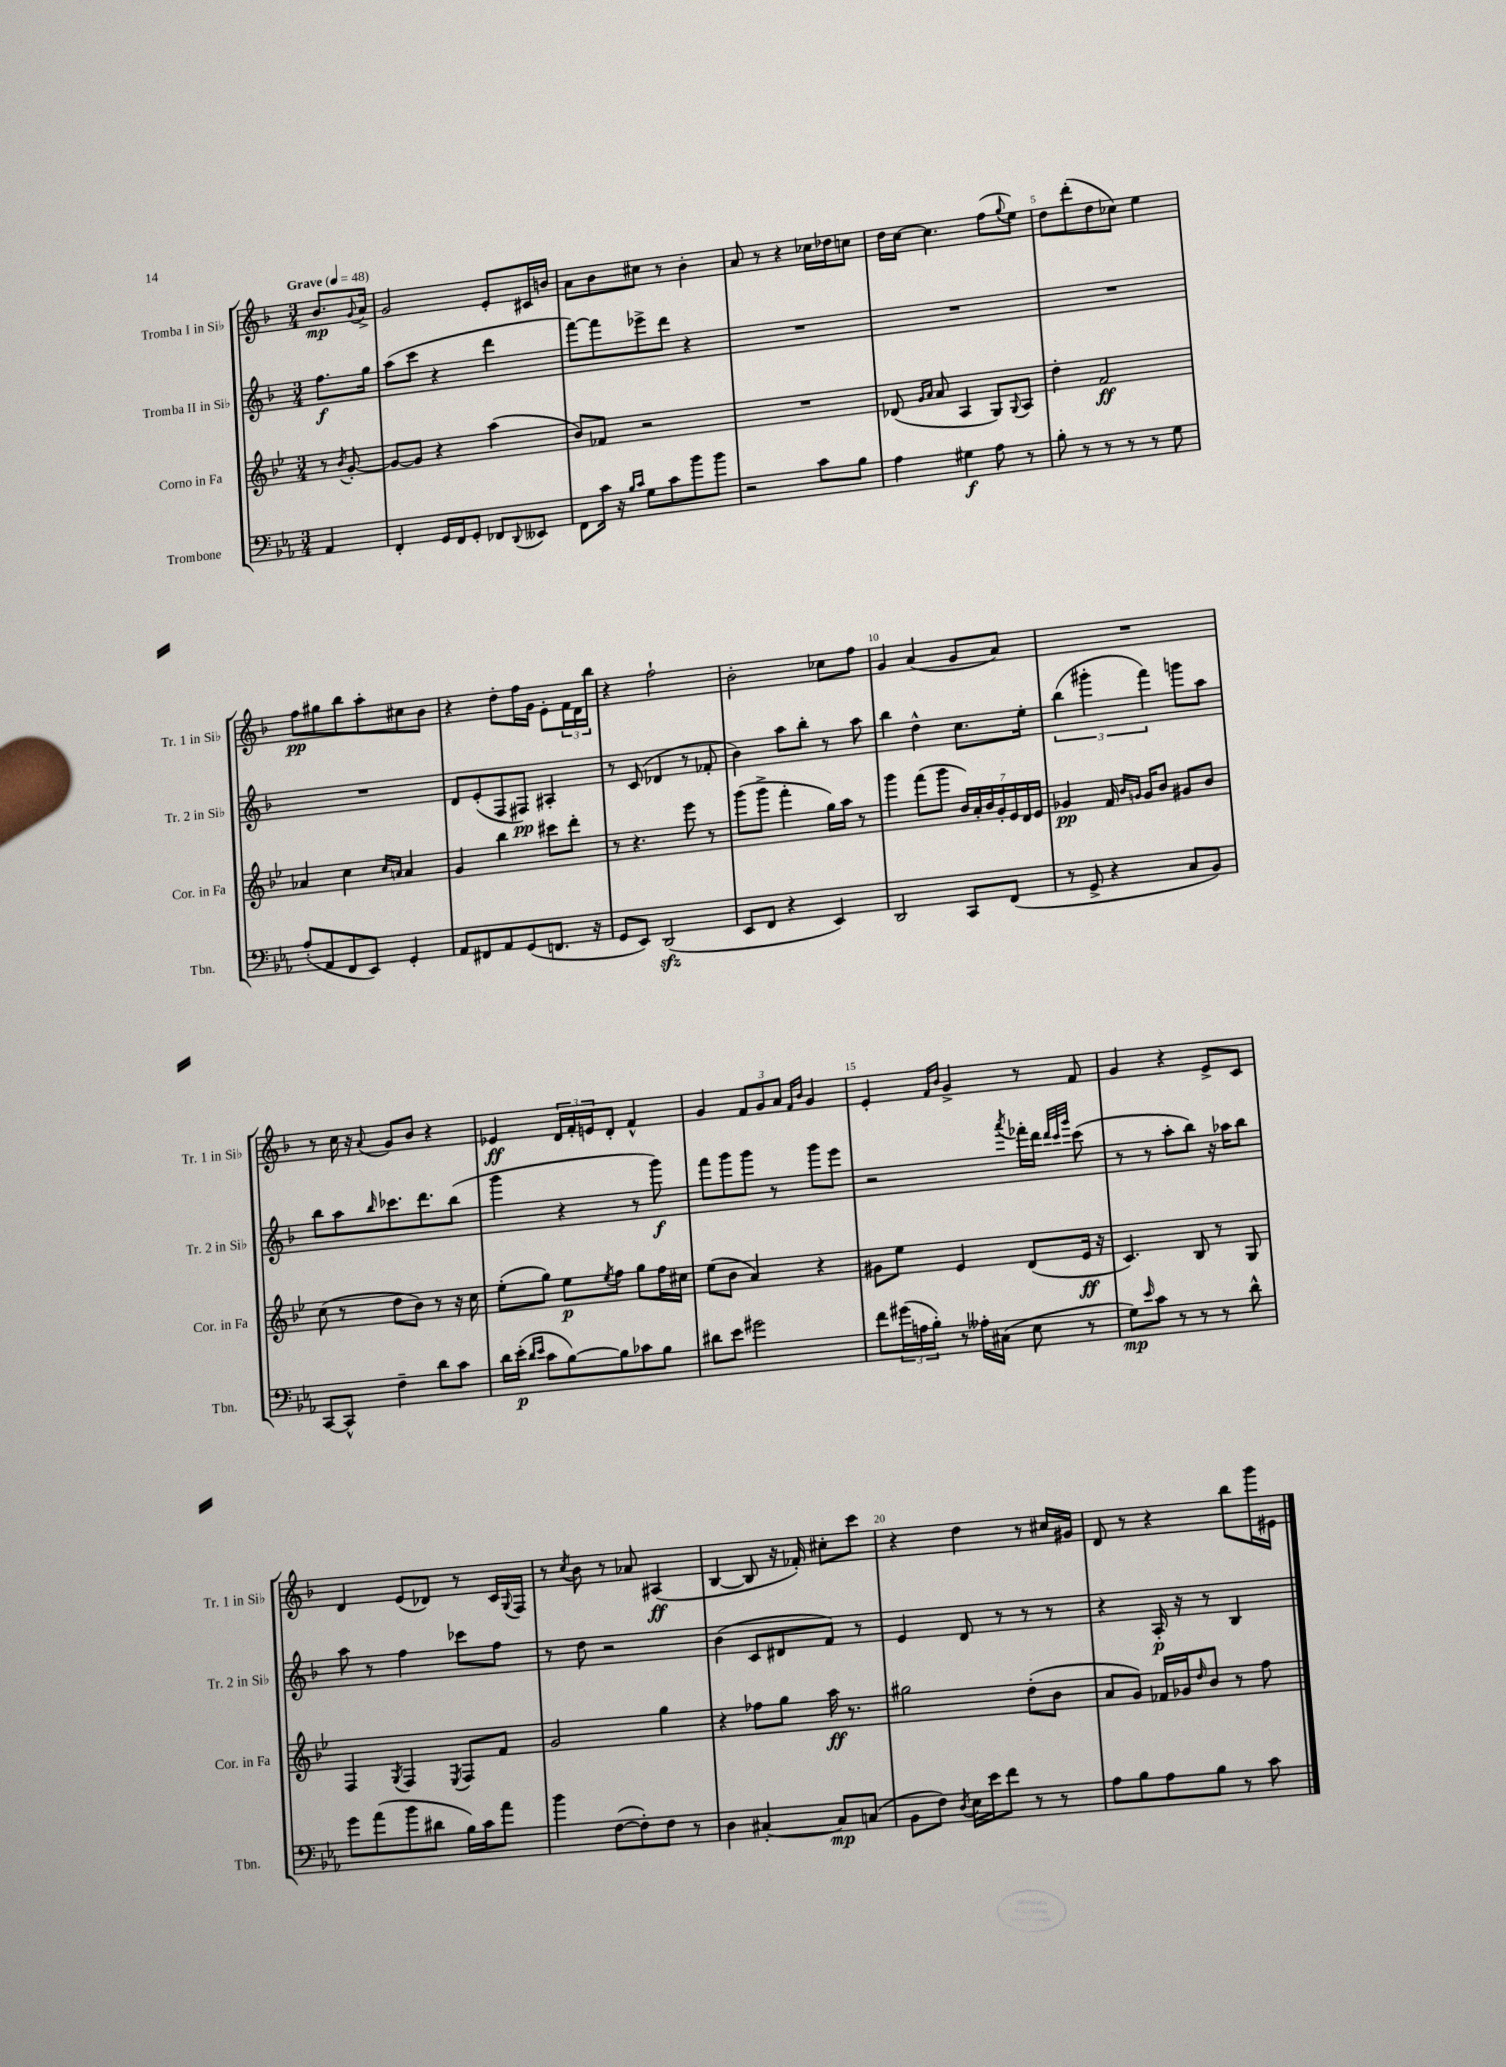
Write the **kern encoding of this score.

**kern	**dynam	**kern	**dynam	**kern	**dynam	**kern	**dynam
*part4	*part4	*part3	*part3	*part2	*part2	*part1	*part1
*staff4	*staff4	*staff3	*staff3	*staff2	*staff2	*staff1	*staff1
*I"Trombone	*	*I"Corno in Fa	*	*I"Tromba II in Si♭	*	*I"Tromba I in Si♭	*
*I'Tbn.	*	*I'Cor. in Fa	*	*I'Tr. 2 in Si♭	*	*I'Tr. 1 in Si♭	*
*clefF4	*	*clefG2	*	*clefG2	*	*clefG2	*
*k[b-e-a-]	*	*k[b-e-]	*	*k[b-]	*	*k[b-]	*
*M3/4	*	*M3/4	*	*M3/4	*	*M3/4	*
*MM48	*	*MM48	*	*MM48	*	*MM48	*
=	=	=	=	=	=	=	=
!	!	!	!	!	!	!LO:TX:a:B:t=Grave	!
4AA-/	.	8r	.	8.ff\L	f	8.b-/L	mp
.	.	8qb-/	.	.	.	.	.
.	.	[8g'/	.	.	.	.	.
.	.	.	.	.	.	8qqg/	.
.	.	.	.	16gg\Jk	.	16a^/Jk	.
=1	=1	=1	=1	=1	=1	=1	=1
4FF'/	.	8g/L_	.	(8aa\L	.	2g/	.
.	.	8g/J]	.	8ccc\J	.	.	.
16GG/LL	.	4r	.	4r	.	.	.
16FF/J	.	.	.	.	.	.	.
8GG'/J	.	.	.	.	.	.	.
8FF-X/L	.	(4aa\	.	4ddd\	.	8e'/L	.
8qqDD/	.	.	.	.	.	.	.
8EE--X/J	.	.	.	.	.	16c#X/L	.
.	.	.	.	.	.	16bn/JJ	.
=2	=2	=2	=2	=2	=2	=2	=2
8FF\L	.	8b-/L)	.	[8fff\L)	.	8a\L	.
16c\Jk	.	8f-X/J	.	8fff\]	.	8b-\	.
16r	.	.	.	.	.	.	.
16qqB-/LL	.	.	.	.	.	.	.
16qqc/JJ	.	.	.	.	.	.	.
8G\L	.	2r	.	8eee-X^\	.	8cc#X\J	.
8c\	.	.	.	8ddd\J	.	8r	.
8b-\	.	.	.	4r	.	4b-'\	.
8b-\J	.	.	.	.	.	.	.
=3	=3	=3	=3	=3	=3	=3	=3
2r	.	2.r	.	2.r	.	8a/	.
.	.	.	.	.	.	8r	.
.	.	.	.	.	.	4r	.
8c\L	.	.	.	.	.	16cc-X\LL	.
.	.	.	.	.	.	16dd-X\J	.
8B-\J	.	.	.	.	.	8ccn\J	.
=4	=4	=4	=4	=4	=4	=4	=4
4A-\	.	(8d-X/	.	2.r	.	16dd\LL	.
.	.	.	.	.	.	[16cc\JJ	.
.	.	16qqg/LL	.	.	.	.	.
.	.	16qqa/JJ	.	.	.	.	.
.	.	8a/	.	.	.	4.cc\]	.
4G#X\	f	4A/	.	.	.	.	.
8A-\	.	8G/L)	.	.	.	(8ff\L	.
.	.	8qqG/	.	.	.	8qqgg/	.
8r	.	8A/J	.	.	.	8ee\J)	.
=5	=5	=5	=5	=5	=5	=5	=5
8B-'\	.	4dd'\	.	2.r	.	8dd\L	.
8r	.	.	.	.	.	(8ddd'\	.
8r	.	2f/	ff	.	.	8dd\	.
8r	.	.	.	.	.	8cc-X\J)	.
8r	.	.	.	.	.	4ee\	.
8G\	.	.	.	.	.	.	.
!!LO:LB:g=z
=6	=6	=6	=6	=6	=6	=6	=6
(8A-'/L	.	4a-X/	.	2.r	.	8ff\L	pp
8AA-/	.	.	.	.	.	8gg#X\	.
8FF/	.	4cc\	.	.	.	8bb-\	.
8EE-/J)	.	.	.	.	.	8aa'\	.
.	.	16qqcc/LL	.	.	.	.	.
.	.	16qqan/JJ	.	.	.	.	.
4GG'/	.	4a/	.	.	.	8cc#X\	.
.	.	.	.	.	.	8b-\J	.
=7	=7	=7	=7	=7	=7	=7	=7
8AA-/L	.	4g/	.	8d/L	.	4r	.
8FF#X/	.	.	.	(8e'/	.	.	.
8AA-/	.	4bb-\	.	8F/	.	8dd'\L	.
(8GG/	.	.	.	8F#X/J)	pp	16ff\L	.
.	.	.	.	.	.	16g\JJ	.
8.FFn/J	.	8ccc#X\L	.	4A#X'/	.	8e'\L	.
.	.	8ddd'\J	.	.	.	24f\L	.
.	.	.	.	.	.	24d\	.
16r	.	.	.	.	.	.	.
.	.	.	.	.	.	24bb-\JJ	.
=8	=8	=8	=8	=8	=8	=8	=8
8GG/L	.	8r	.	8r	.	4r	.
8EE-/J)	.	4.r	.	(8c/	.	.	.
(2DDzz/	.	.	.	4d-X/	.	2ff`\	.
.	.	8eee-\	.	8r	.	.	.
.	.	8r	.	8f-X'/	.	.	.
=9	=9	=9	=9	=9	=9	=9	=9
8EE-/L	.	(8ggg\L	.	4b-\)	.	2b-'\	.
8FF/J	.	8ggg^\J	.	.	.	.	.
4r	.	4fff'\	.	8aa\L	.	.	.
.	.	.	.	8bb-'\J	.	.	.
4EE-/)	.	16gg\LL)	.	8r	.	8cc-X\L	.
.	.	16aa\JJ	.	.	.	.	.
.	.	8r	.	8aa\	.	8ff\J	.
=10	=10	=10	=10	=10	=10	=10	=10
2DD/	.	4ggg\	.	4bb-\	.	4g/	.
.	.	(8fff\L	.	4dd^^\	.	(4a/	.
.	.	8ggg\J	.	.	.	.	.
8CC/L	.	28b-/LL)	.	8.cc\L	.	8g/L	.
.	.	28a'/	.	.	.	.	.
.	.	28b-/	.	.	.	.	.
.	.	28g'/	.	.	.	.	.
(8FF/J	.	.	.	.	.	8a/J)	.
.	.	28e-/	.	.	.	.	.
.	.	28d/	.	.	.	.	.
.	.	.	.	16ee'\Jk	.	.	.
.	.	28e-/JJ	.	.	.	.	.
=11	=11	=11	=11	=11	=11	=11	=11
8r	.	4g-X/	pp	(6bb-\	.	2.r	.
8GG^/	.	.	.	.	.	.	.
.	.	.	.	6ggg#X'\	.	.	.
4r	.	16f/	.	.	.	.	.
.	.	16qqb-/LL	.	.	.	.	.
.	.	16qqgn/JJ	.	.	.	.	.
.	.	16g/KL	.	.	.	.	.
.	.	.	.	6fff\)	.	.	.
.	.	8b-/J	.	.	.	.	.
8C/L	.	8g#X/L	.	8gggn\L	.	.	.
8BB-/J)	.	8b-/J	.	8aa\J	.	.	.
!!LO:LB:g=z
=12	=12	=12	=12	=12	=12	=12	=12
[8CC/L	.	(8cc\	.	8bb-\L	.	8r	.
8CC^^/J]	.	8r	.	8aa\	.	16cc\	.
.	.	.	.	.	.	16r	.
.	.	.	.	16qqbb-/	.	8qqa/	.
4F~\	.	8dd\L	.	8.ccc-X\	.	8g/L	.
.	.	8b-\J)	.	.	.	8b-/J	.
.	.	.	.	8.ddd\	.	.	.
8d\L	.	8r	.	.	.	4r	.
8c\J	.	16r	.	(8bb-\J	.	.	.
.	.	16cc\	.	.	.	.	.
=13	=13	=13	=13	=13	=13	=13	=13
16d\LL	.	(8ee-'\L	.	4ggg\	.	4e-X/	ff
(16e-'\JJ	p	.	.	.	.	.	.
16qqd/LL	.	.	.	.	.	.	.
16qqe-/JJ	.	.	.	.	.	.	.
8c\L	.	8gg\J)	.	.	.	.	.
[8B-\)	.	8ee-\L	p	4r	.	24d/LL	.
.	.	.	.	.	.	24f'/	.
.	.	.	.	.	.	24en/J	.
.	.	8qee-/	.	.	.	.	.
8B-\]	.	8ff\J	.	.	.	8d'/J	.
8c-X\	.	8gg\L	.	8r	.	4f^^/	.
8B-\J	.	16ff\L	.	8ggg\)	f	.	.
.	.	16cc#X\JJ	.	.	.	.	.
=14	=14	=14	=14	=14	=14	=14	=14
8d#X\L	.	(8ee-\L	.	8fff\L	.	4g/	.
8e-\J	.	8b-\J	.	8ggg\	.	.	.
2g#X\	.	4a/)	.	8ggg\J	.	12f/L	.
.	.	.	.	.	.	12g/	.
.	.	.	.	8r	.	.	.
.	.	.	.	.	.	12a/J	.
.	.	.	.	.	.	16qqf/LL	.
.	.	.	.	.	.	16qqb-/JJ	.
.	.	4r	.	8ggg\L	.	4g/	.
.	.	.	.	8eee\J	.	.	.
=15	=15	=15	=15	=15	=15	=15	=15
8f\L	.	8g#X\L	.	2r	.	4e'/	.
(24g#X\L	.	8ee-\J	.	.	.	.	.
24An\	.	.	.	.	.	.	.
24B-'\JJ)	.	.	.	.	.	.	.
.	.	.	.	.	.	16qqf/LL	.
.	.	.	.	.	.	16qqb-/JJ	.
8r	.	4e-/	.	.	.	4g^/	.
16A--X'\LL	.	.	.	.	.	.	.
(16C#X\JJ	.	.	.	.	.	.	.
.	.	.	.	8qaaa/	.	.	.
8E-\	.	(8d/L	.	16fff-X'\LL	.	8r	.
.	.	.	.	16ddd\JJ	.	.	.
.	.	.	.	32qqddd/LLL	.	.	.
.	.	.	.	32qqccc/	.	.	.
.	.	.	.	32qqggg/JJJ	.	.	.
8r	.	16e-/Jk	ff	(8ccc\	.	8f/	.
.	.	16r	.	.	.	.	.
=16	=16	=16	=16	=16	=16	=16	=16
8G\L)	mp	4.c/)	.	8r	.	4g/	.
16qqe-/	.	.	.	.	.	.	.
8c\J	.	.	.	8r	.	.	.
8r	.	.	.	8aa'\L	.	4r	.
8r	.	8B-/	.	8bb-\J)	.	.	.
8r	.	8r	.	16r	.	8e^/L	.
.	.	.	.	16aa-X\KL	.	.	.
8d^^\	.	8G/	.	8bb-\J	.	8c/J	.
!!LO:LB:g=z
=17	=17	=17	=17	=17	=17	=17	=17
8g\L	.	4F/	.	8aa\	.	4d/	.
(8a-\	.	.	.	8r	.	.	.
.	.	8qG/	.	.	.	.	.
8b-\	.	4F/	.	4ff\	.	(8e/L	.
8d#X\J	.	.	.	.	.	8d-X/J)	.
.	.	8qE-/	.	.	.	.	.
16B-\LL)	.	8F/L	.	8ccc-X\L	.	8r	.
16c\J	.	.	.	.	.	.	.
8a-\J	.	8f/J	.	8ff\J	.	16c/LL	.
.	.	.	.	.	.	8qqG/	.
.	.	.	.	.	.	16F/JJ	.
=18	=18	=18	=18	=18	=18	=18	=18
4b-\	.	2g/	.	8r	.	8r	.
.	.	.	.	.	.	8qcc/	.
.	.	.	.	8dd\	.	8b-\	.
([8F\L	.	.	.	2r	.	8r	.
8F'\])	.	.	.	.	.	8a-X/	.
8F\J	.	4gg\	.	.	.	(4A#X/	ff
8r	.	.	.	.	.	.	.
=19	=19	=19	=19	=19	=19	=19	=19
4D\	.	4r	.	(4b-\	.	[4B-/	.
[4C#X'/	.	8ff-X\L	.	8c/L	.	8B-/]	.
.	.	8gg\J	.	8d#X/	.	16r	.
.	.	.	.	.	.	16f-X'/)	.
8C#/L]	mp	16aa\	ff	8f/J)	.	8cc#X'\L	.
.	.	8.r	.	.	.	.	.
(8Cn/J	.	.	.	8r	.	8ccc\J	.
=20	=20	=20	=20	=20	=20	=20	=20
8BB-\L	.	2gg#X\	.	4e/	.	4r	.
8F\J)	.	.	.	.	.	.	.
8qD/	.	.	.	.	.	.	.
16E-\LL	.	.	.	8d/	.	4dd\	.
16e-\J	.	.	.	.	.	.	.
8f\J	.	.	.	8r	.	.	.
8r	.	(8dd'\L	.	8r	.	8r	.
8r	.	8b-\J	.	8r	.	16cc#X/LL	.
.	.	.	.	.	.	16g#X/JJ	.
=21	=21	=21	=21	=21	=21	=21	=21
8A-\L	.	8a/L	.	4r	.	8d/	.
8B-\	.	8g/J)	.	.	.	8r	.
8A-\	.	16f-X/LL	.	16A'/	p	4r	.
.	.	16g-X/J	.	16r	.	.	.
.	.	16qqdd/	.	.	.	.	.
8B-\J	.	8b-/J	.	8r	.	.	.
8r	.	8r	.	4B-/	.	8bb-\L	.
8c\	.	8ff\	.	.	.	16ggg\L	.
.	.	.	.	.	.	16e#X\JJ	.
==	==	==	==	==	==	==	==
*-	*-	*-	*-	*-	*-	*-	*-
